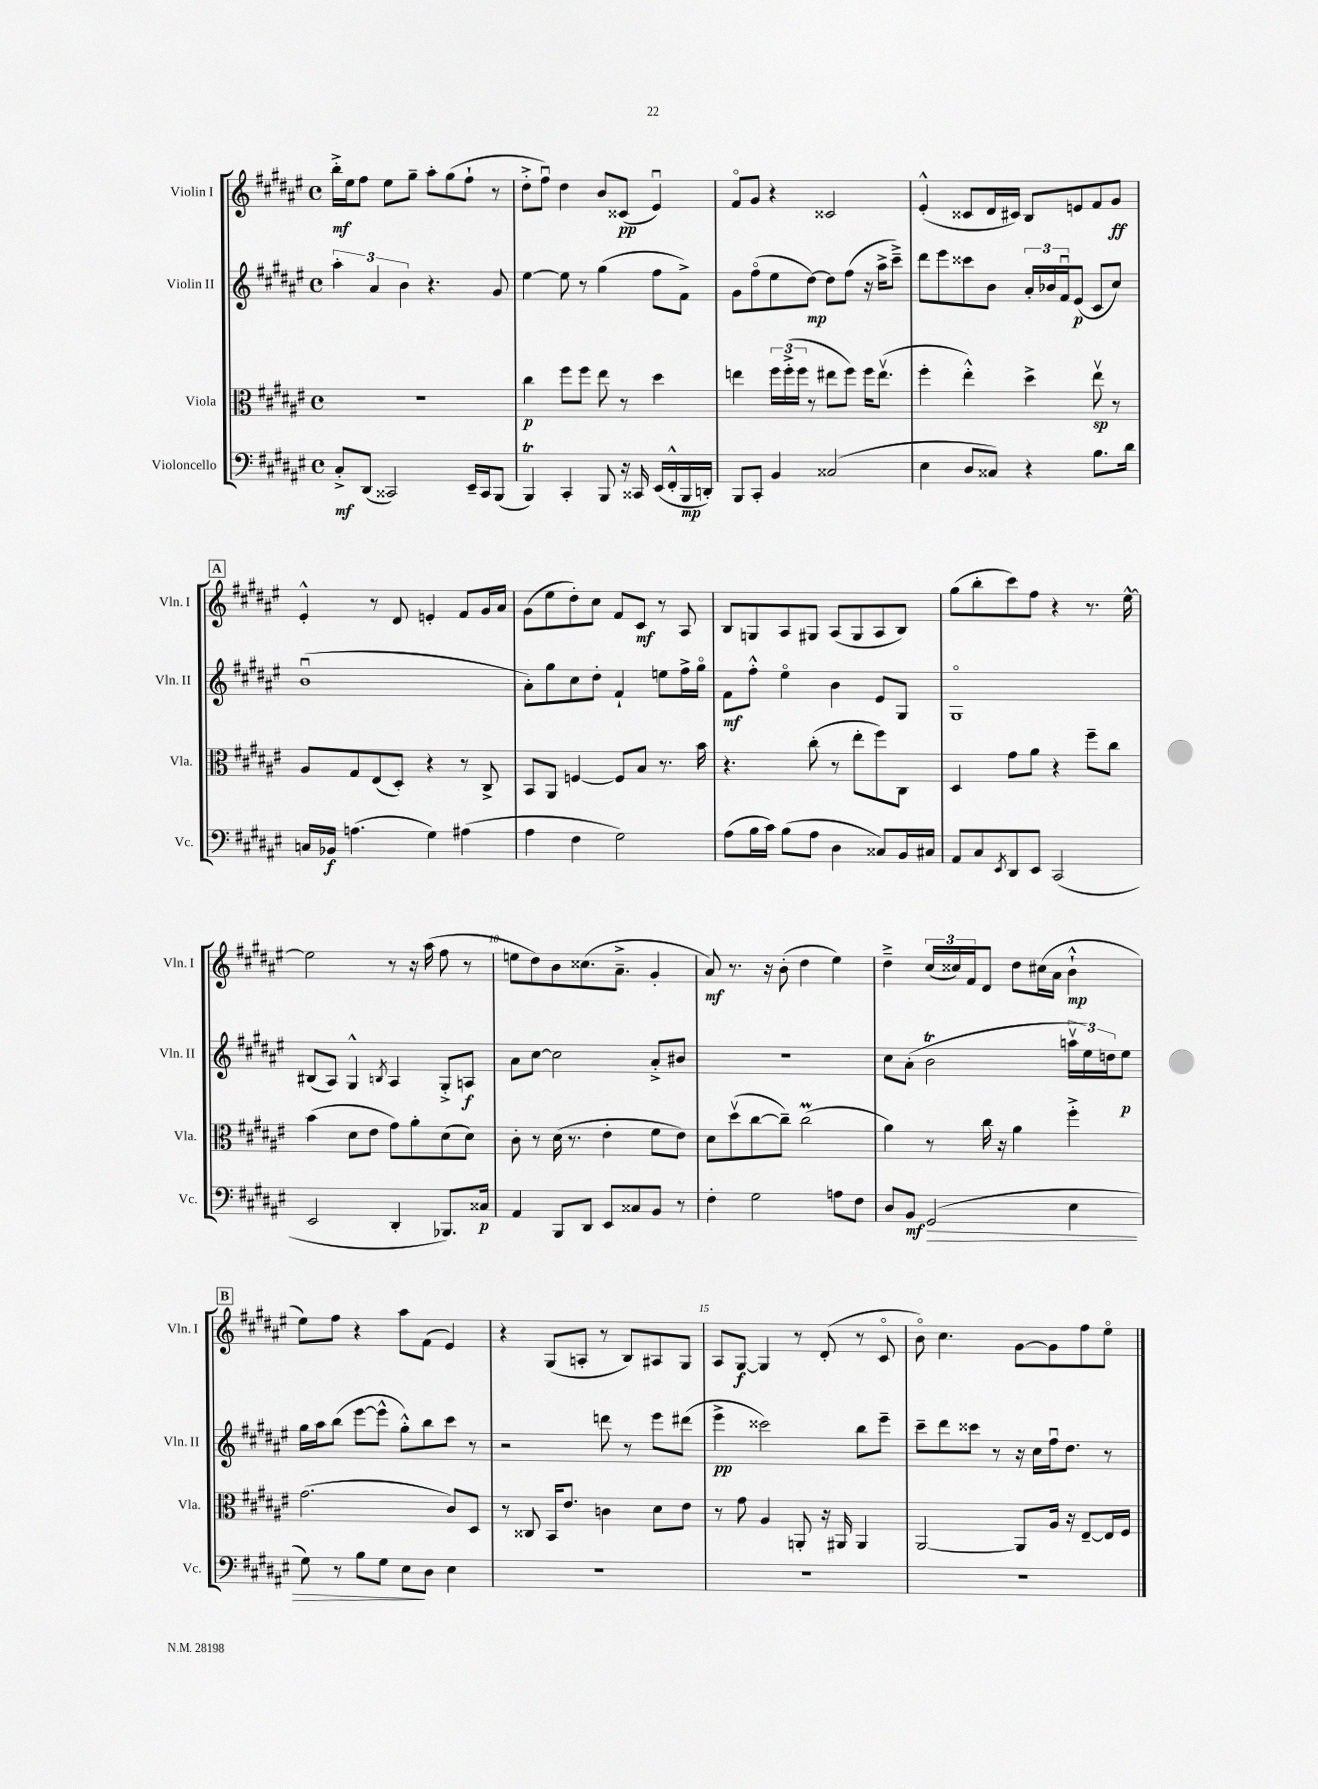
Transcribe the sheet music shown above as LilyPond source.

<<
\new StaffGroup <<
\new Staff = "s0" \with { instrumentName = "Violin I" shortInstrumentName = "Vln. I" } {
    \clef treble \key fis \major \defaultTimeSignature \time 4/4
    b''16-.->\mf eis''16 fis''8 eis''8 gis''8-- ais''8-. gis''8( fis''8-! r8 |
    dis''8-.-> fis''8\downbow) dis''4 b'8 cisis'8\pp( eis'4\downbow) |
    fis'8\flageolet gis'8 r4 cisis'2 |
    eis'4-.-^( cisis'8 dis'16 cis'16) b8 e'8 fis'8 gis'8\ff |
    \mark \markup { \box "A" } eis'4-.-^ r8 dis'8 e'4-. fis'8 gis'16 ais'16 |
    gis'8( eis''8 dis''8-.) cis''8 fis'8 cis'8\mf r8 ais8 |
    b8 g8 ais8 gis8 ais8( gis8 ais8 b8) |
    gis''8( b''8-. cis'''8) fis''8 r4 r8. eis''16~-^ |
    eis''2 r8 r16 ais''16( fis''8 r8 |
    e''8 dis''8) b'8 cisis''8.( ais'8.---> gis'4-. |
    ais'8\mf) r8. r16 b'8-.( dis''4 eis''4) |
    dis''4---> \tuplet 3/2 { cis''16( cisis''16) fis'16 } dis'8 dis''8 cis''16( ais'16 b'4-!-^\mp |
    \mark \markup { \box "B" } eis''8) fis''8 r4 ais''8 fis'8( eis'4) |
    r4 gis8( a8-. r8 b8) ais8 gis8 |
    ais8 gis8~\f gis4 r8 dis'8-.( r8 cis'8\flageolet |
    b'8\flageolet) cis''4. gis'8~ gis'8 fis''8 eis''8\flageolet \bar "|." |
}
\new Staff = "s1" \with { instrumentName = "Violin II" shortInstrumentName = "Vln. II" } {
    \clef treble \key fis \major \defaultTimeSignature \time 4/4
    \tuplet 3/2 { ais''4-. ais'4 b'4 } r4. gis'8 |
    eis''4~ eis''8 r8 gis''4( fis''8 fis'8->) |
    gis'8 fis''8\flageolet( eis''8 dis''8~\mp) dis''8 fis''8( r16 ais''16-> cis'''8--->) |
    dis'''8 eis'''8 cisis'''8 b'8 \tuplet 3/2 { ais'16-. bes'16 fis'16\downbow } eis'8\p( cis'8 cis''8) |
    \mark \markup { \box "A" } b'1\downbow( |
    ais'8-.) gis''8 cis''8 dis''8-. fis'4-! e''8 fis''16-> gis''16\flageolet |
    fis'8\mf fis''8-.-^ eis''4\flageolet b'4 eis'8 gis8 |
    gis1\flageolet |
    bis8( ais8) gis4-^ \acciaccatura { b8 } ais4 gis8-.-> a8\f |
    ais'8 cis''8~ cis''2 ais'8-.-> bis'8 |
    r1 |
    cis''8 ais'8-.( b'2\trill \tuplet 3/2 { a''16\upbow eis''16) d''16 } eis''8\p |
    \mark \markup { \box "B" } gis''16 ais''16 b''8( eis'''8~ eis'''8-^ gis''8-.-^) b''8 cis'''8 r8 |
    r2 d'''8 r8 eis'''8 dis'''8( |
    eis'''4->\pp cisis'''2) b''8 eis'''8-- |
    cis'''8-- dis'''8 cisis'''8 r8 r16 cis''16 fis''16\downbow dis''8. r8 \bar "|." |
}
\new Staff = "s2" \with { instrumentName = "Viola" shortInstrumentName = "Vla." } {
    \clef alto \key fis \major \defaultTimeSignature \time 4/4
    r1 |
    cis''4\p fis''8 fis''8 eis''8 r8 dis''4 |
    e''4 \tuplet 3/2 { fis''16 fis''16-.->( fis''16 } r8 eis''8 fis''8) fis''16 eis''8.\upbow( |
    fis''4-. eis''4-.-^) dis''4-> eis''8\upbow\sp r8 |
    \mark \markup { \box "A" } ais8 gis8 eis8( dis8-.) r4 r8 cis8-> |
    b,8 ais,8 f4~ f8 b8 r8. b'16 |
    r4. cis''8-.( r8 eis''8-. fis''8) cis8 |
    dis4 gis'8 ais'8 r4 fis''8-- cis''8 |
    b'4( dis'8 eis'8 gis'8) ais'8-. dis'8( dis'8) |
    cis'8-. r8 dis'16( r8. eis'4-. fis'8 eis'8) |
    dis'8 dis''8\upbow( cis''8~ cis''8--) cis''2\prall( |
    ais'4) r8 cis''16 r16 ais'4 fis''4-.-> |
    \mark \markup { \box "B" } gis'2.( cis'8) dis8 |
    r8 cisis8 b,16 eis'8. c'4 dis'8 eis'8 |
    r8 gis'8 ais4 a,8-. r16 ais,16 ais,4 |
    ais,2~ ais,8 ais16 r16 eis8~-- eis16 fis16 \bar "|." |
}
\new Staff = "s3" \with { instrumentName = "Violoncello" shortInstrumentName = "Vc." } {
    \clef bass \key fis \major \defaultTimeSignature \time 4/4
    cis8-.->\mf dis,8( cisis,2) eis,16-- cisis,16 b,,8( |
    b,,4\trill) cis,4-. b,,8 r16 cisis,16 eis,16( fis,16-.-^ b,,16\mp d,16-.) |
    b,,8 cis,8-. b,4 cisis2( |
    eis4 dis8 cisis8) r4 b8. dis'16 |
    \mark \markup { \box "A" } c16 bes,16\f a4.( gis4) ais4( |
    ais4 fis4 gis2) |
    ais8( b16 cis'16) b8( ais8 dis4 cisis8) b,16 cis16 |
    ais,8 cis8 \acciaccatura { eis,8 } dis,8 eis,8 cis,2( |
    eis,2 dis,4-. bes,,8.) cisis16\p |
    ais,4 b,,8 dis,8 eis,8 cisis8 b,8 r8 |
    fis4-. gis2 a8 fis8 |
    dis8 b,8\mf gis,2\>( eis4 |
    \mark \markup { \box "B" } gis8) r8 b8 gis8 eis8\! dis8 eis4 |
    R1 |
    R1 |
    R1 \bar "|." |
}
>>
>>
\layout { \context { \Score \override BarNumber.break-visibility = ##(#f #t #t) barNumberVisibility = #(every-nth-bar-number-visible 5) } }
